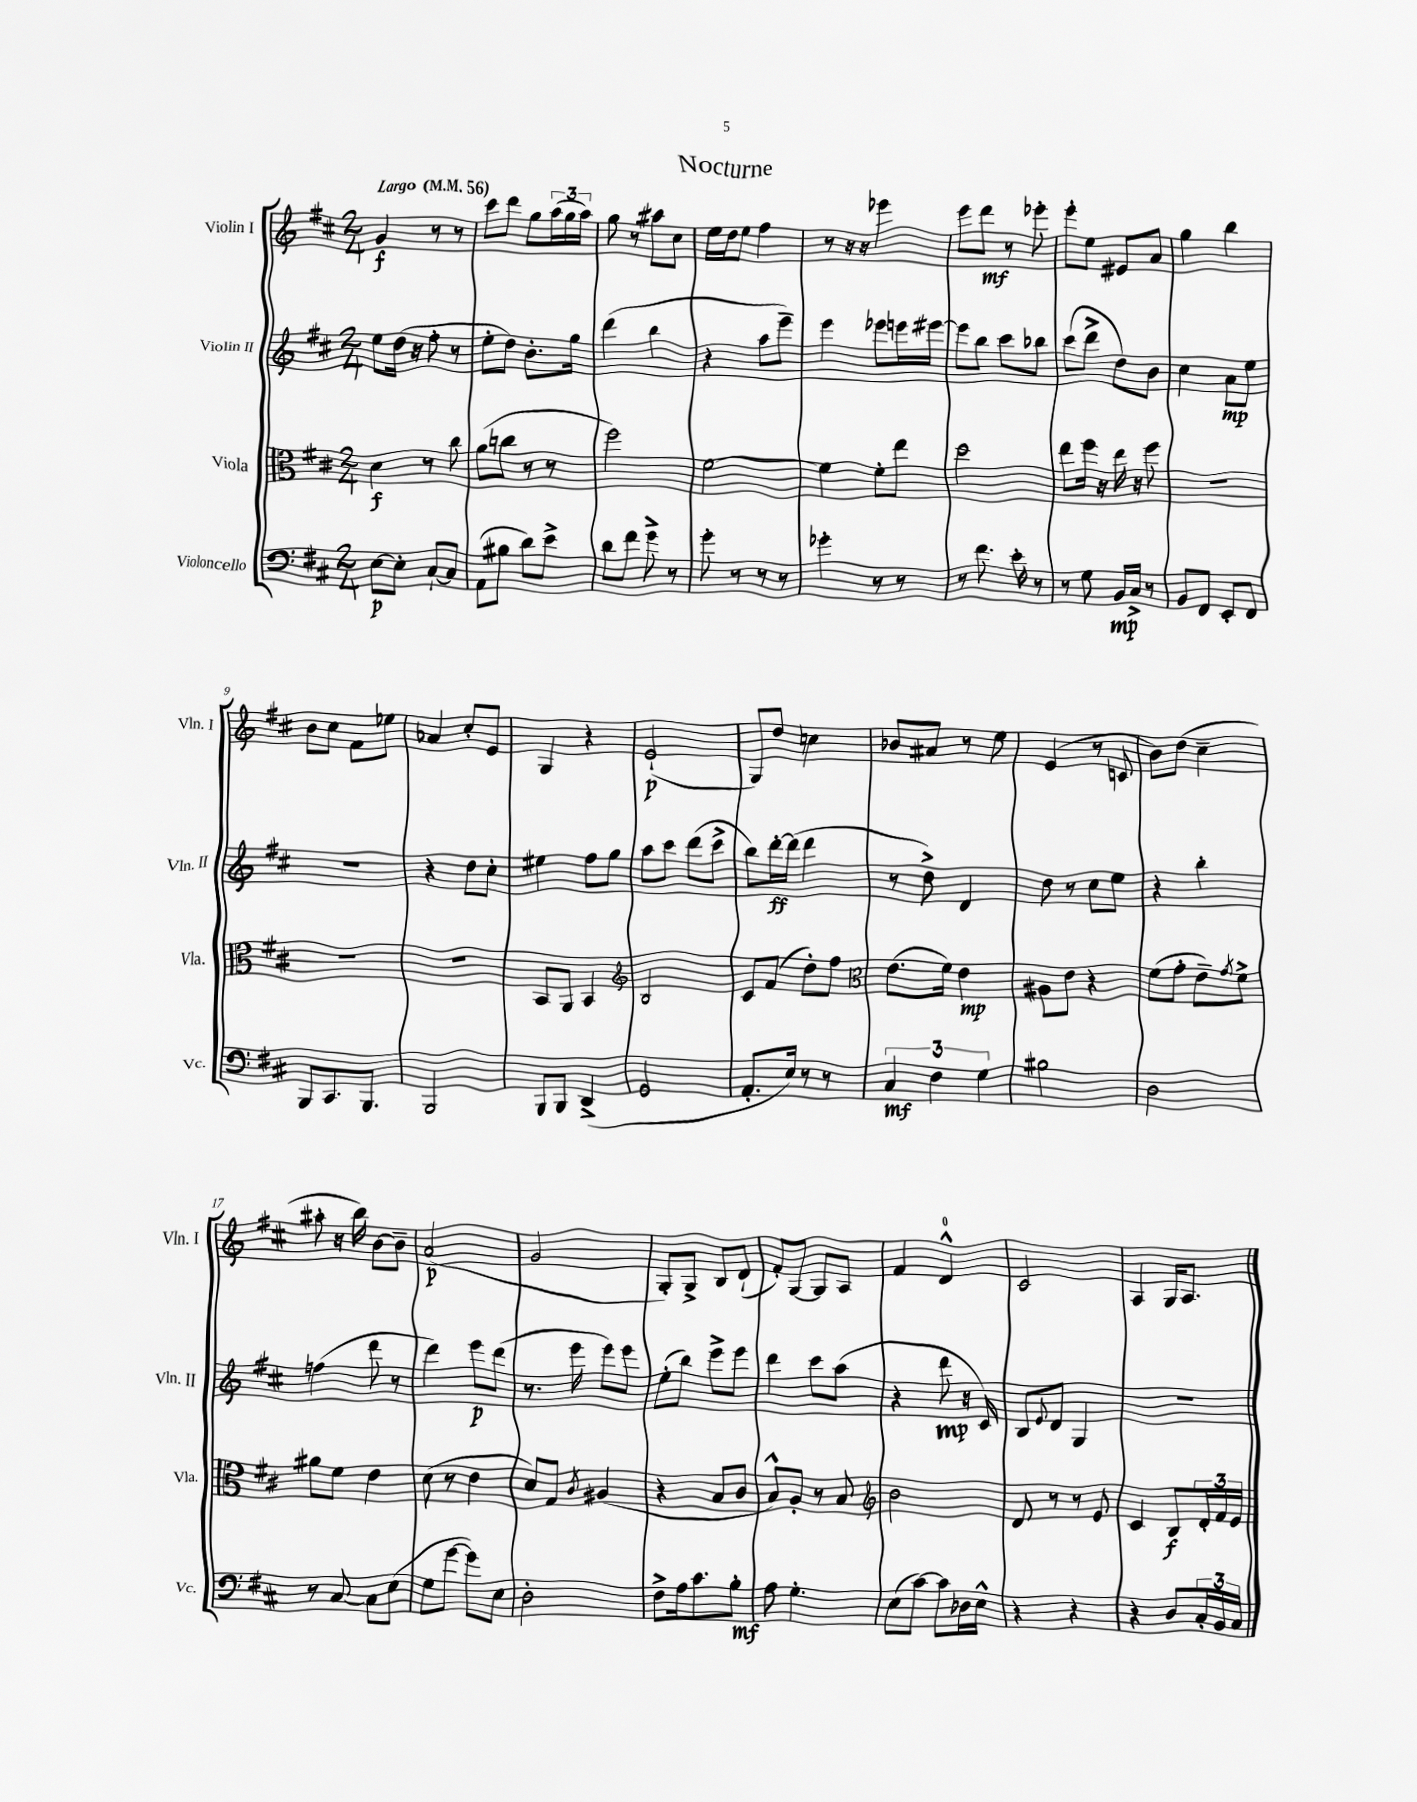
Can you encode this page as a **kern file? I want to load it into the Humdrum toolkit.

**kern	**dynam	**kern	**dynam	**kern	**dynam	**kern	**dynam
*part4	*part4	*part3	*part3	*part2	*part2	*part1	*part1
*staff4	*staff4	*staff3	*staff3	*staff2	*staff2	*staff1	*staff1
*I"Violoncello	*	*I"Viola	*	*I"Violin II	*	*I"Violin I	*
*I'Vc.	*	*I'Vla.	*	*I'Vln. II	*	*I'Vln. I	*
*clefF4	*	*clefC3	*	*clefG2	*	*clefG2	*
*k[f#c#]	*	*k[f#c#]	*	*k[f#c#]	*	*k[f#c#]	*
*M2/4	*	*M2/4	*	*M2/4	*	*M2/4	*
*MM56	*	*MM56	*	*MM56	*	*MM56	*
=1	=1	=1	=1	=1	=1	=1	=1
!	!	!	!	!	!	!LO:TX:a:B:t=Largo	!
[8E\L	p	4d\	f	8ee\L	.	4g/	f
8E'\J]	.	.	.	(16dd\Jk	.	.	.
.	.	.	.	16r	.	.	.
[8C#`/L	.	8r	.	8ff#'\	.	8r	.
8C#/J]	.	8cc#\	.	8r	.	8r	.
=2	=2	=2	=2	=2	=2	=2	=2
(8AA\L	.	(8a\L	.	8ee'\L	.	8ccc#\L	.
8B#X\J	.	8ccn\J	.	8dd\J)	.	8ddd\J	.
8d\L)	.	8r	.	8.b'\L	.	8gg\L	.
8e^\J	.	8r	.	.	.	(24aa\L	.
.	.	.	.	.	.	24gg\	.
.	.	.	.	16gg\Jk	.	.	.
.	.	.	.	.	.	24aa\JJ)	.
=3	=3	=3	=3	=3	=3	=3	=3
8d\L	.	2ff#\)	.	(4ddd\	.	8gg\	.
8f#\J	.	.	.	.	.	8r	.
8g^\	.	.	.	4bb\	.	8aa#X\L	.
8r	.	.	.	.	.	8cc#\J	.
=4	=4	=4	=4	=4	=4	=4	=4
8g'\	.	[2f#\	.	4r	.	16ee\LL	.
.	.	.	.	.	.	16dd\J	.
8r	.	.	.	.	.	8ee\J	.
8r	.	.	.	8aa\L	.	4ff#\	.
8r	.	.	.	8eee~\J)	.	.	.
=5	=5	=5	=5	=5	=5	=5	=5
4g-X'\	.	4f#\]	.	4eee\	.	8r	.
.	.	.	.	.	.	16r	.
.	.	.	.	.	.	16r	.
8r	.	8f#'\L	.	8eee-X\L	.	4eee-X\	.
8r	.	8ee\J	.	16eeen\L	.	.	.
.	.	.	.	[16eee#X\JJ	.	.	.
=6	=6	=6	=6	=6	=6	=6	=6
8r	.	2dd\	.	8eee#\L]	.	8eee\L	.
8.f#\	.	.	.	8bb\J	.	8ddd\J	mf
.	.	.	.	8ccc#\L	.	8r	.
16e'\	.	.	.	.	.	.	.
8r	.	.	.	8bb-X\J	.	8eee-X'\	.
=7	=7	=7	=7	=7	=7	=7	=7
8r	.	8ee\L	.	(8ccc#\L	.	8eee'\L	.
8G\	.	16ff#\Jk	.	8ddd^\J	.	8ee\J	.
.	.	16r	.	.	.	.	.
16BB/LL	mp	16ee\	.	8dd\L)	.	8e#X/L	.
16C#^/JJ	.	16r	.	.	.	.	.
8r	.	8ff#\	.	8b\J	.	8a/J	.
=8	=8	=8	=8	=8	=8	=8	=8
8BB/L	.	2r	.	4cc#\	.	4gg\	.
8FF#/J	.	.	.	.	.	.	.
8EE'/L	.	.	.	8a\L	mp	4bb\	.
8FF#/J	.	.	.	8ee\J	.	.	.
!!LO:LB:g=z
=9	=9	=9	=9	=9	=9	=9	=9
8BBB/L	.	2r	.	2r	.	8b\L	.
8.CC#/	.	.	.	.	.	8cc#\J	.
.	.	.	.	.	.	8f#\L	.
8.BBB/J	.	.	.	.	.	.	.
.	.	.	.	.	.	8ee-X\J	.
=10	=10	=10	=10	=10	=10	=10	=10
2BBB/	.	2r	.	4r	.	4a-X/	.
.	.	.	.	8dd\L	.	8cc#'/L	.
.	.	.	.	8cc#'\J	.	8e/J	.
=11	=11	=11	=11	=11	=11	=11	=11
8BBB/L	.	8BB/L	.	4ee#X\	.	4G/	.
8BBB/J	.	8AA/J	.	.	.	.	.
(4DD^/	.	4BB/	.	8ff#\L	.	4r	.
.	.	.	.	8gg\J	.	.	.
=12	=12	=12	=12	=12	=12	=12	=12
*	*	*clefG2	*	*	*	*	*
2GG/	.	2B/	.	8aa\L	.	(2e`/	p
.	.	.	.	8ccc#\J	.	.	.
.	.	.	.	(8ddd\L	.	.	.
.	.	.	.	8ccc#^\J	.	.	.
=13	=13	=13	=13	=13	=13	=13	=13
8.AA'/L	.	8c#/L	.	8bb\L)	.	8G/L)	.
.	.	(8f#/J	.	[16ddd'\L	ff	8dd/J	.
16E/Jk)	.	.	.	(16ddd\JJ]	.	.	.
8r	.	8dd'\L)	.	4ddd\	.	4ccn\	.
8r	.	8ff#\J	.	.	.	.	.
=14	=14	=14	=14	=14	=14	=14	=14
*	*	*clefC3	*	*	*	*	*
6C#/	mf	(8.e\L	.	8r	.	8b-X/L	.
.	.	.	.	8dd^\)	.	8a#X/J	.
6F#\	.	.	.	.	.	.	.
.	.	16f#\Jk)	.	.	.	.	.
.	.	4e\	mp	4d/	.	8r	.
6G\	.	.	.	.	.	.	.
.	.	.	.	.	.	8ee\	.
=15	=15	=15	=15	=15	=15	=15	=15
2B#X\	.	8A#X\L	.	8dd\	.	(4e/	.
.	.	8e\J	.	8r	.	.	.
.	.	4r	.	8cc#\L	.	8r	.
.	.	.	.	8ee\J	.	8cn/	.
=16	=16	=16	=16	=16	=16	=16	=16
2D\	.	(8f#\L	.	4r	.	8b\L)	.
.	.	8g'\J	.	.	.	(8dd\J	.
.	.	8e~\L)	.	4bb'\	.	4cc#~\	.
.	.	8qg/	.	.	.	.	.
.	.	8f#^\J	.	.	.	.	.
!!LO:LB:g=z
=17	=17	=17	=17	=17	=17	=17	=17
8r	.	8a#X\L	.	(4ffn\	.	8aa#X'\	.
[8C#/	.	8f#\J	.	.	.	16r	.
.	.	.	.	.	.	16bb\)	.
8C#\L]	.	4e\	.	8ddd\	.	[8b\L	.
(8E\J	.	.	.	8r	.	8b~\J]	.
=18	=18	=18	=18	=18	=18	=18	=18
8G\L	.	(8d\	.	4ddd\)	.	(2a/	p
[8g\J	.	8r	.	.	.	.	.
8g\L])	.	4e\	.	8eee\L	p	.	.
8E\J	.	.	.	(8ddd\J	.	.	.
=19	=19	=19	=19	=19	=19	=19	=19
2D'\	.	8d/L)	.	8.r	.	2g/	.
.	.	8G/J	.	.	.	.	.
.	.	.	.	16eee\	.	.	.
.	.	8qc#/	.	.	.	.	.
.	.	(4A#X/	.	8eee\L)	.	.	.
.	.	.	.	8eee\J	.	.	.
=20	=20	=20	=20	=20	=20	=20	=20
8F#^\L	.	4r	.	(8ee'\L	.	8G'/L)	.
16A\k	.	.	.	8bb\J)	.	8G^/J	.
8.c#\	.	.	.	.	.	.	.
.	.	8B/L	.	8eee^\L	.	8B/L	.
8B'\J	mf	8c#/J	.	8eee\J	.	(8d`/J	.
=21	=21	=21	=21	=21	=21	=21	=21
8A\	.	8B^^/L)	.	4ddd\	.	8f#'/L)	.
4.G'\	.	8A'/J	.	.	.	[8G/J	.
.	.	8r	.	8ccc#\L	.	8G/L]	.
.	.	8B/	.	(8aa\J	.	8A/J	.
=22	=22	=22	=22	=22	=22	=22	=22
*	*	*clefG2	*	*	*	*	*
(8E\L	.	2b\	.	4r	.	4f#/	.
[8c#\J)	.	.	.	.	.	.	.
8c#\L]	.	.	.	8ddd\	mp	4d^^/	.
16D-X\L	.	.	.	16r	.	.	.
16E^^\JJ	.	.	.	16c#/)	.	.	.
=23	=23	=23	=23	=23	=23	=23	=23
4r	.	8d/	.	8B/L	.	2c#/	.
.	.	.	.	8qqe/	.	.	.
.	.	8r	.	8d/J	.	.	.
4r	.	8r	.	4G/	.	.	.
.	.	8e/	.	.	.	.	.
=24	=24	=24	=24	=24	=24	=24	=24
4r	.	4c#/	.	2r	.	4A/	.
8D/L	.	8B/L	f	.	.	16G/KL	.
.	.	.	.	.	.	8.A/J	.
24C#'/L	.	24d'/L	.	.	.	.	.
24BB/	.	24f#/	.	.	.	.	.
24C#/JJ	.	24e/JJ	.	.	.	.	.
==	==	==	==	==	==	==	==
*-	*-	*-	*-	*-	*-	*-	*-
